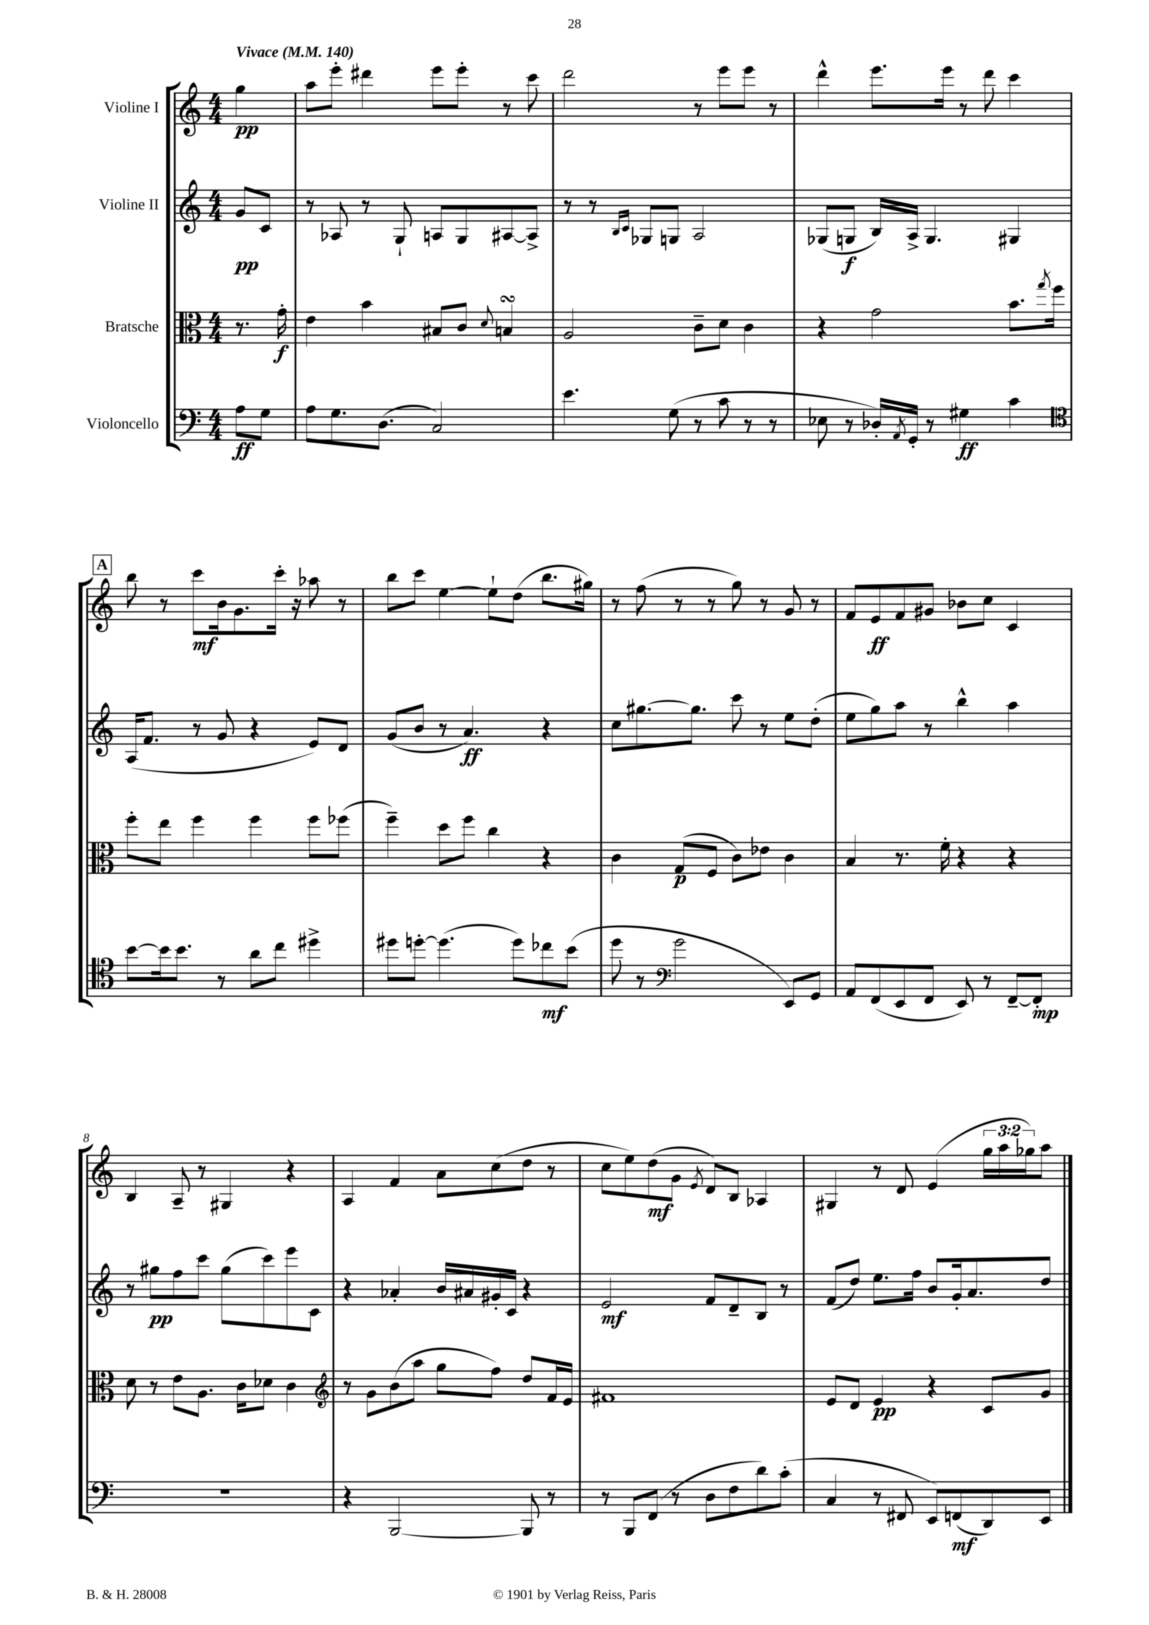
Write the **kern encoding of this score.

**kern	**dynam	**kern	**dynam	**kern	**dynam	**kern	**dynam
*part4	*part4	*part3	*part3	*part2	*part2	*part1	*part1
*staff4	*staff4	*staff3	*staff3	*staff2	*staff2	*staff1	*staff1
*I"Violoncello	*	*I"Bratsche	*	*I"Violine II	*	*I"Violine I	*
*clefF4	*	*clefC3	*	*clefG2	*	*clefG2	*
*k[]	*	*k[]	*	*k[]	*	*k[]	*
*M4/4	*	*M4/4	*	*M4/4	*	*M4/4	*
*MM140	*	*MM140	*	*MM140	*	*MM140	*
=	=	=	=	=	=	=	=
!	!	!	!	!	!	!LO:TX:a:B:t=Vivace	!
8A\L	ff	8.r	.	8g/L	pp	4gg\	pp
8G\J	.	.	.	8c/J	.	.	.
.	.	16g'\	f	.	.	.	.
=1	=1	=1	=1	=1	=1	=1	=1
8A\L	.	4e\	.	8r	.	8aa\L	.
8.G\	.	.	.	8A-X/	.	8eee'\J	.
.	.	4b\	.	8r	.	4ddd#X\	.
(8.D\J	.	.	.	.	.	.	.
.	.	.	.	8G`/	.	.	.
2C/)	.	8B#X/L	.	8An/L	.	8eee\L	.
.	.	8c/J	.	8G/	.	8eee'\J	.
.	.	8qqd/	.	.	.	.	.
.	.	4BnsSsS/	.	[8A#X/	.	8r	.
.	.	.	.	8A#^/J]	.	8ccc\	.
=2	=2	=2	=2	=2	=2	=2	=2
4.e\	.	2A/	.	8r	.	2ddd\	.
.	.	.	.	8r	.	.	.
.	.	.	.	16qqB/LL	.	.	.
.	.	.	.	16qqc/JJ	.	.	.
.	.	.	.	8G-X/L	.	.	.
(8G\	.	.	.	8Gn/J	.	.	.
8r	.	8c~\L	.	2A/	.	8r	.
8c\	.	8d\J	.	.	.	8eee\L	.
8r	.	4c\	.	.	.	8eee\J	.
8r	.	.	.	.	.	8r	.
=3	=3	=3	=3	=3	=3	=3	=3
8E-X\	.	4r	.	(8G-X/L	.	4ddd^^\	.
8r	.	.	.	8Gn/J	f	.	.
16D-X'/LL)	.	2g\	.	16B/LL)	.	8.eee\L	.
8qAA/	.	.	.	.	.	.	.
16GG'/JJ	.	.	.	16A^/JJ	.	.	.
8r	.	.	.	4.G/	.	.	.
.	.	.	.	.	.	16eee\Jk	.
4G#X\	ff	.	.	.	.	8r	.
.	.	.	.	.	.	8ddd\	.
4c\	.	8.b\L	.	4G#X/	.	4ccc\	.
.	.	8qgg/	.	.	.	.	.
.	.	16ff\Jk	.	.	.	.	.
!!LO:LB:g=z
!!LO:REH:place=s1:t=A
=4	=4	=4	=4	=4	=4	=4	=4
*clefC4	*	*	*	*	*	*	*
[8b\L	.	8ff'\L	.	(16A/KL	.	8bb\	.
.	.	.	.	8.f/J	.	.	.
16b\k]	.	8ee\J	.	.	.	8r	.
8.b\J	.	.	.	.	.	.	.
.	.	4ff\	.	8r	.	8ccc\L	mf
8r	.	.	.	8g/	.	16b\k	.
.	.	.	.	.	.	8.g\	.
8a\L	.	4ff\	.	4r	.	.	.
8cc\J	.	.	.	.	.	16ccc'\Jk	.
.	.	.	.	.	.	16r	.
4dd#X^\	.	8ff\L	.	8e/L)	.	8aa-X\	.
.	.	(8ff-X\J	.	8d/J	.	8r	.
=5	=5	=5	=5	=5	=5	=5	=5
8dd#X\L	.	4ff~\)	.	(8g/L	.	8bb\L	.
[8ddn'\J	.	.	.	8b/J	.	8ccc\J	.
(4.dd\]	.	8dd\L	.	8r	.	[4ee\	.
.	.	8ff\J	.	4.a/)	ff	.	.
.	.	4cc\	.	.	.	8ee`\L]	.
8dd\L)	.	.	.	.	.	(8dd\J	.
8cc-X\	mf	4r	.	4r	.	8.bb\L	.
(8b\J	.	.	.	.	.	.	.
.	.	.	.	.	.	16gg#X\Jk)	.
=6	=6	=6	=6	=6	=6	=6	=6
8dd\	.	4c\	.	8cc\L	.	8r	.
8r	.	.	.	[8.gg#X\	.	(8ff\	.
*clefF4	*	*	*	*	*	*	*
2g\	.	(8G/L	p	.	.	8r	.
.	.	.	.	8.gg#\J]	.	.	.
.	.	8F/J	.	.	.	8r	.
.	.	8c\L)	.	8ccc\	.	8gg\)	.
.	.	8e-X\J	.	8r	.	8r	.
8EE/L)	.	4c\	.	8ee\L	.	8g/	.
8GG/J	.	.	.	(8dd'\J	.	8r	.
=7	=7	=7	=7	=7	=7	=7	=7
8AA/L	.	4B/	.	8ee\L	.	8f/L	.
(8FF/	.	.	.	8gg\)	.	8e/	ff
8EE/	.	8.r	.	8aa\J	.	8f/	.
8FF/J	.	.	.	8r	.	8g#X/J	.
.	.	16f'\	.	.	.	.	.
8EE/)	.	4r	.	4bb^^\	.	8b-X\L	.
8r	.	.	.	.	.	8cc\J	.
[8FF~/L	.	4r	.	4aa\	.	4c/	.
8FF'/J]	mp	.	.	.	.	.	.
!!LO:LB:g=z
=8	=8	=8	=8	=8	=8	=8	=8
1r	.	8d\	.	8r	.	4B/	.
.	.	8r	.	8gg#X\L	pp	.	.
.	.	8e\L	.	8ff\	.	8A~/	.
.	.	8.A\J	.	8ccc\J	.	8r	.
.	.	.	.	(8gg#\L	.	4G#X/	.
.	.	16c\KL	.	.	.	.	.
.	.	8d-X\J	.	8ccc\)	.	.	.
.	.	4c\	.	8eee\	.	4r	.
.	.	.	.	8c\J	.	.	.
=9	=9	=9	=9	=9	=9	=9	=9
*	*	*clefG2	*	*	*	*	*
4r	.	8r	.	4r	.	4A/	.
.	.	8g\L	.	.	.	.	.
[2BBB/	.	(8b\	.	4a-X'/	.	4f/	.
.	.	8aa\J	.	.	.	.	.
.	.	8gg\L	.	16b/LL	.	8a\L	.
.	.	.	.	16a#X/	.	.	.
.	.	8ff\J)	.	16g#X'/	.	(8cc\	.
.	.	.	.	16c/JJ	.	.	.
8BBB/]	.	8dd/L	.	4r	.	8dd\J	.
8r	.	16f/L	.	.	.	8r	.
.	.	16e/JJ	.	.	.	.	.
=10	=10	=10	=10	=10	=10	=10	=10
8r	.	1f#X	.	2e/	mf	8cc\L	.
8BBB/L	.	.	.	.	.	8ee\)	.
(8FF/J	.	.	.	.	.	(8dd\	mf
8r	.	.	.	.	.	8g\J	.
.	.	.	.	.	.	8qe/	.
8D\L	.	.	.	8f/L	.	8d/L)	.
8F\	.	.	.	8d~/	.	8B/J	.
8d\)	.	.	.	8B/J	.	4A-X/	.
(8c'\J	.	.	.	8r	.	.	.
=11	=11	=11	=11	=11	=11	=11	=11
4C/	.	8e/L	.	(8f/L	.	4G#X/	.
.	.	8d/J	.	8dd/J)	.	.	.
8r	.	4e/	pp	8.ee\L	.	8r	.
8FF#X/	.	.	.	.	.	8d/	.
.	.	.	.	16ff\Jk	.	.	.
8EE/L)	.	4r	.	8b/L	.	(4e/	.
(8FFn/	mf	.	.	16g'/k	.	.	.
.	.	.	.	8.a/	.	.	.
8DD/)	.	8c/L	.	.	.	24gg\LL	.
.	.	.	.	.	.	24aa\	.
.	.	.	.	.	.	24gg-X\J)	.
8EE/J	.	8g/J	.	8dd/J	.	8aa\J	.
==	==	==	==	==	==	==	==
*-	*-	*-	*-	*-	*-	*-	*-
